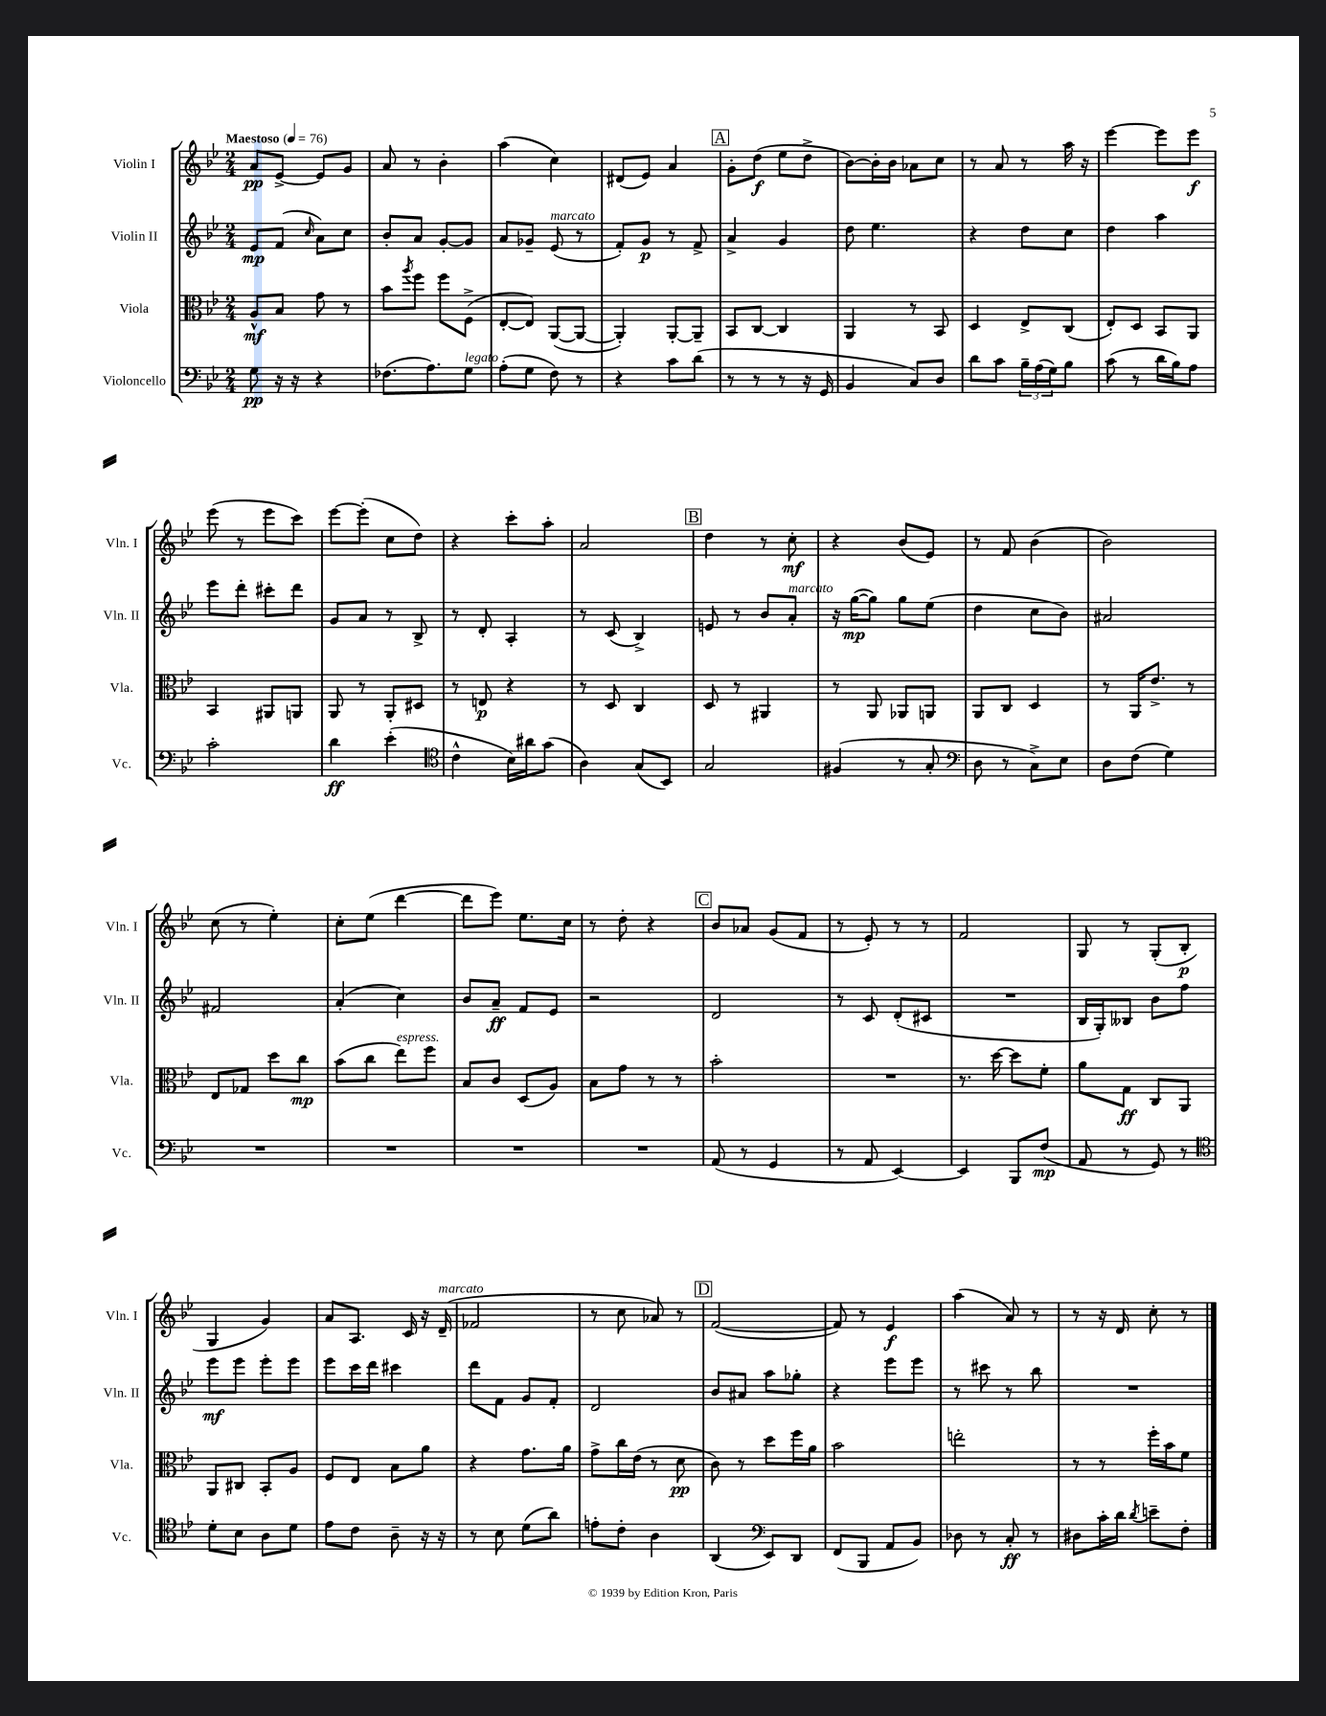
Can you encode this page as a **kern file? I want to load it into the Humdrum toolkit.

**kern	**dynam	**kern	**dynam	**kern	**dynam	**kern	**dynam
*part4	*part4	*part3	*part3	*part2	*part2	*part1	*part1
*staff4	*staff4	*staff3	*staff3	*staff2	*staff2	*staff1	*staff1
*I"Violoncello	*	*I"Viola	*	*I"Violin II	*	*I"Violin I	*
*I'Vc.	*	*I'Vla.	*	*I'Vln. II	*	*I'Vln. I	*
*clefF4	*	*clefC3	*	*clefG2	*	*clefG2	*
*k[b-e-]	*	*k[b-e-]	*	*k[b-e-]	*	*k[b-e-]	*
*M2/4	*	*M2/4	*	*M2/4	*	*M2/4	*
*MM76	*	*MM76	*	*MM76	*	*MM76	*
=1	=1	=1	=1	=1	=1	=1	=1
!	!	!	!	!	!	!LO:TX:a:B:t=Maestoso	!
8G\	pp	8A^^/L	mf	8e-/L	mp	8a/L	pp
16r	.	8B-/J	.	(8f/J	.	[8e-^/J	.
16r	.	.	.	.	.	.	.
.	.	.	.	16qqcc/	.	.	.
4r	.	8g\	.	8a\L)	.	8e-/L]	.
.	.	8r	.	8cc\J	.	8g/J	.
=2	=2	=2	=2	=2	=2	=2	=2
(8.F-X\L	.	8b-\L	.	8b-'/L	.	8a/	.
.	.	8qaa/	.	.	.	.	.
.	.	8ff\J	.	8a/J	.	8r	.
8.A\)	.	.	.	.	.	.	.
.	.	8ff\L	.	[8g'/L	.	4b-'\	.
!LO:TX:a:i:t=legato	!	!	!	!	!	!	!
8G\J	.	(8F^\J	.	8g/J]	.	.	.
=3	=3	=3	=3	=3	=3	=3	=3
(8A'\L	.	[8E-'/L	.	8a/L	.	(4aa\	.
8G\J	.	8E-/J])	.	8g-X~/J	.	.	.
!	!	!	!	!LO:TX:a:i:t=marcato	!	!	!
8F\)	.	([8AA/L	.	(8e-/	.	4cc\)	.
8r	.	8AA/J_	.	8r	.	.	.
=4	=4	=4	=4	=4	=4	=4	=4
4r	.	4AA'/])	.	8f'/L)	.	(8d#X/L	.
.	.	.	.	8g/J	p	8e-/J)	.
8c\L	.	[8AA'/L	.	8r	.	4a/	.
(8d\J	.	8AA~/J]	.	8f^/	.	.	.
!!LO:REH:place=s1:t=A
=5	=5	=5	=5	=5	=5	=5	=5
8r	.	8BB-/L	.	4a^/	.	8g'\L	.
8r	.	[8C/J	.	.	.	(8dd\J	f
8r	.	4C/]	.	4g/	.	8ee-\L	.
16r	.	.	.	.	.	8dd^\J	.
16GG/	.	.	.	.	.	.	.
=6	=6	=6	=6	=6	=6	=6	=6
4BB-/	.	4AA/	.	8dd\	.	[8b-\L)	.
.	.	.	.	4.ee-\	.	16b-'\L]	.
.	.	.	.	.	.	16b-\JJ	.
8C/L)	.	8r	.	.	.	8a-X\L	.
8D/J	.	8BB-/	.	.	.	8cc\J	.
=7	=7	=7	=7	=7	=7	=7	=7
8d\L	.	4D/	.	4r	.	8r	.
8c\J	.	.	.	.	.	8a/	.
24B-~\LL	.	8E-^/L	.	8dd\L	.	8r	.
(24A\	.	.	.	.	.	.	.
24G\J)	.	.	.	.	.	.	.
8B-\J	.	(8C/J	.	8cc\J	.	16aa\	.
.	.	.	.	.	.	16r	.
=8	=8	=8	=8	=8	=8	=8	=8
(8c\	.	8E-'/L)	.	4dd\	.	[4eee-\	.
8r	.	8D/J	.	.	.	.	.
16d\LL	.	8BB-/L	.	4aa\	.	8eee-\L]	.
16B-\J)	.	.	.	.	.	.	.
8A\J	.	8AA/J	.	.	.	8eee-\J	f
!!LO:LB:g=z
=9	=9	=9	=9	=9	=9	=9	=9
2c'\	.	4BB-/	.	8eee-\L	.	(8eee-\	.
.	.	.	.	8ddd'\J	.	8r	.
.	.	8AA#X/L	.	8ccc#X'\L	.	8eee-\L	.
.	.	8AAn/J	.	8ddd\J	.	8ccc\J)	.
=10	=10	=10	=10	=10	=10	=10	=10
4d\	ff	8AA/	.	8g/L	.	[8eee-\L	.
.	.	8r	.	8a/J	.	(8eee-'\J]	.
(4e-'\	.	8AA'/L	.	8r	.	8cc\L	.
.	.	8D#X/J	.	8B-^/	.	8dd\J)	.
=11	=11	=11	=11	=11	=11	=11	=11
*clefC4	*	*	*	*	*	*	*
4c^^\	.	8r	.	8r	.	4r	.
.	.	8En/	p	8d'/	.	.	.
16B-\LL)	.	4r	.	4A'/	.	8ccc'\L	.
16a#X\J	.	.	.	.	.	.	.
(8g\J	.	.	.	.	.	8aa'\J	.
=12	=12	=12	=12	=12	=12	=12	=12
4A\)	.	8r	.	8r	.	2a/	.
.	.	8D/	.	(8c/	.	.	.
(8G/L	.	4C/	.	4B-^/)	.	.	.
8BB-/J)	.	.	.	.	.	.	.
!!LO:REH:place=s1:t=B
=13	=13	=13	=13	=13	=13	=13	=13
2G/	.	8D/	.	8en/	.	4dd\	.
.	.	8r	.	8r	.	.	.
.	.	4AA#X/	.	8b-/L	.	8r	.
!	!	!	!	!LO:TX:a:i:t=marcato	!	!	!
.	.	.	.	8a'/J	.	8cc'\	mf
=14	=14	=14	=14	=14	=14	=14	=14
(4F#X/	.	8r	.	16r	.	4r	.
.	.	.	.	([16gg\KL	mp	.	.
.	.	8AA/	.	8gg\J])	.	.	.
8r	.	8AA-X/L	.	8gg\L	.	(8b-/L	.
8G'/	.	8AAn/J	.	(8ee-\J	.	8e-/J)	.
=15	=15	=15	=15	=15	=15	=15	=15
*clefF4	*	*	*	*	*	*	*
8D\	.	8AA/L	.	4dd\	.	8r	.
8r	.	8C/J	.	.	.	8f/	.
8C^\L)	.	4D/	.	8cc\L	.	(4b-\	.
8E-\J	.	.	.	8b-\J)	.	.	.
=16	=16	=16	=16	=16	=16	=16	=16
8D\L	.	8r	.	2a#X/	.	2b-\)	.
(8F\J	.	16AA/KL	.	.	.	.	.
.	.	8.e-^/J	.	.	.	.	.
4G\)	.	.	.	.	.	.	.
.	.	8r	.	.	.	.	.
!!LO:LB:g=z
=17	=17	=17	=17	=17	=17	=17	=17
2r	.	8E-/L	.	2f#X/	.	(8cc\	.
.	.	8G-X/J	.	.	.	8r	.
.	.	8dd\L	.	.	.	4ee-'\)	.
.	.	8cc\J	mp	.	.	.	.
=18	=18	=18	=18	=18	=18	=18	=18
2r	.	(8b-\L	.	(4a'/	.	8cc'\L	.
.	.	8cc\J	.	.	.	(8ee-\J	.
!	!	!LO:TX:a:i:t=espress.	!	!	!	!	!
.	.	8ee-\L)	.	4cc\)	.	[4ddd\	.
.	.	8ff\J	.	.	.	.	.
=19	=19	=19	=19	=19	=19	=19	=19
2r	.	8B-/L	.	8b-/L	.	8ddd\L]	.
.	.	8c/J	.	8a~/J	ff	8eee-\J)	.
.	.	(8D/L	.	8f/L	.	8.ee-\L	.
.	.	8A/J)	.	8e-/J	.	.	.
.	.	.	.	.	.	16cc\Jk	.
=20	=20	=20	=20	=20	=20	=20	=20
2r	.	8B-\L	.	2r	.	8r	.
.	.	8g\J	.	.	.	8dd'\	.
.	.	8r	.	.	.	4r	.
.	.	8r	.	.	.	.	.
!!LO:REH:place=s1:t=C
=21	=21	=21	=21	=21	=21	=21	=21
(8AA/	.	2b-'\	.	2d/	.	8b-/L	.
8r	.	.	.	.	.	8a-X/J	.
4GG/	.	.	.	.	.	(8g/L	.
.	.	.	.	.	.	8f/J	.
=22	=22	=22	=22	=22	=22	=22	=22
8r	.	2r	.	8r	.	8r	.
8AA/	.	.	.	8c/	.	8e-'/)	.
[4EE-/)	.	.	.	(8d'/L	.	8r	.
.	.	.	.	8c#X/J	.	8r	.
=23	=23	=23	=23	=23	=23	=23	=23
4EE-/]	.	8.r	.	2r	.	2f/	.
.	.	[16dd\	.	.	.	.	.
8BBB-/L	.	8dd\L]	.	.	.	.	.
(8F/J	mp	8f'\J	.	.	.	.	.
=24	=24	=24	=24	=24	=24	=24	=24
8AA/	.	8a\L	.	16B-/LL	.	8G/	.
.	.	.	.	16G'/J)	.	.	.
8r	.	8G\J	ff	8B--X/J	.	8r	.
8GG/)	.	8C/L	.	8b-\L	.	(8G'/L	.
8r	.	8AA/J	.	8ff\J	.	8B-'/J	p
!!LO:LB:g=z
=25	=25	=25	=25	=25	=25	=25	=25
*clefC4	*	*	*	*	*	*	*
8d'\L	.	8AA/L	.	8eee-\L	mf	4G/	.
8B-\J	.	8C#X/J	.	8eee-\J	.	.	.
8A\L	.	8BB-'/L	.	8eee-'\L	.	4g/)	.
8d\J	.	8A/J	.	8eee-\J	.	.	.
=26	=26	=26	=26	=26	=26	=26	=26
8e-\L	.	8F/L	.	8eee-\L	.	8a/L	.
8c\J	.	8E-/J	.	16ccc\L	.	8.A/J	.
.	.	.	.	16ddd\JJ	.	.	.
8A~\	.	8B-\L	.	4ccc#X\	.	.	.
.	.	.	.	.	.	16c/	.
16r	.	8a\J	.	.	.	16r	.
!	!	!	!	!	!	!LO:TX:a:i:t=marcato	!
16r	.	.	.	.	.	(16d~/	.
=27	=27	=27	=27	=27	=27	=27	=27
8r	.	4r	.	8ddd\L	.	2f-X/	.
8B-\	.	.	.	8f\J	.	.	.
(8d\L	.	8.g\L	.	8g/L	.	.	.
8a\J)	.	.	.	8f'/J	.	.	.
.	.	16a\Jk	.	.	.	.	.
=28	=28	=28	=28	=28	=28	=28	=28
8en'\L	.	8g^\L	.	2d/	.	8r	.
8c'\J	.	16cc\L	.	.	.	8cc\	.
.	.	(16e-\JJ	.	.	.	.	.
4A\	.	8r	.	.	.	8a-X/)	.
.	.	8d\	pp	.	.	8r	.
!!LO:REH:place=s1:t=D
=29	=29	=29	=29	=29	=29	=29	=29
(4AA/	.	8c\)	.	8b-/L	.	([2f/	.
.	.	8r	.	8a#X/J	.	.	.
*clefF4	*	*	*	*	*	*	*
8EE-/L)	.	8dd\L	.	8aa\L	.	.	.
8DD/J	.	16ff\L	.	8gg-X'\J	.	.	.
.	.	16a\JJ	.	.	.	.	.
=30	=30	=30	=30	=30	=30	=30	=30
(8FF/L	.	2b-\	.	4r	.	8f/])	.
8BBB-/J	.	.	.	.	.	8r	.
8AA/L	.	.	.	8eee-\L	.	4e-/	f
8BB-/J)	.	.	.	8eee-\J	.	.	.
=31	=31	=31	=31	=31	=31	=31	=31
8D-X\	.	2een'\	.	8r	.	(4aa\	.
8r	.	.	.	8ccc#X\	.	.	.
8C'/	ff	.	.	8r	.	8a/)	.
8r	.	.	.	8bb-\	.	8r	.
=32	=32	=32	=32	=32	=32	=32	=32
8D#X\L	.	8r	.	2r	.	8r	.
16c'\L	.	8r	.	.	.	16r	.
16d\JJ	.	.	.	.	.	16d/	.
8qd/	.	.	.	.	.	.	.
8en~\L	.	16ff'\LL	.	.	.	8cc'\	.
.	.	16b-\J	.	.	.	.	.
8F'\J	.	8f\J	.	.	.	8r	.
==	==	==	==	==	==	==	==
*-	*-	*-	*-	*-	*-	*-	*-
